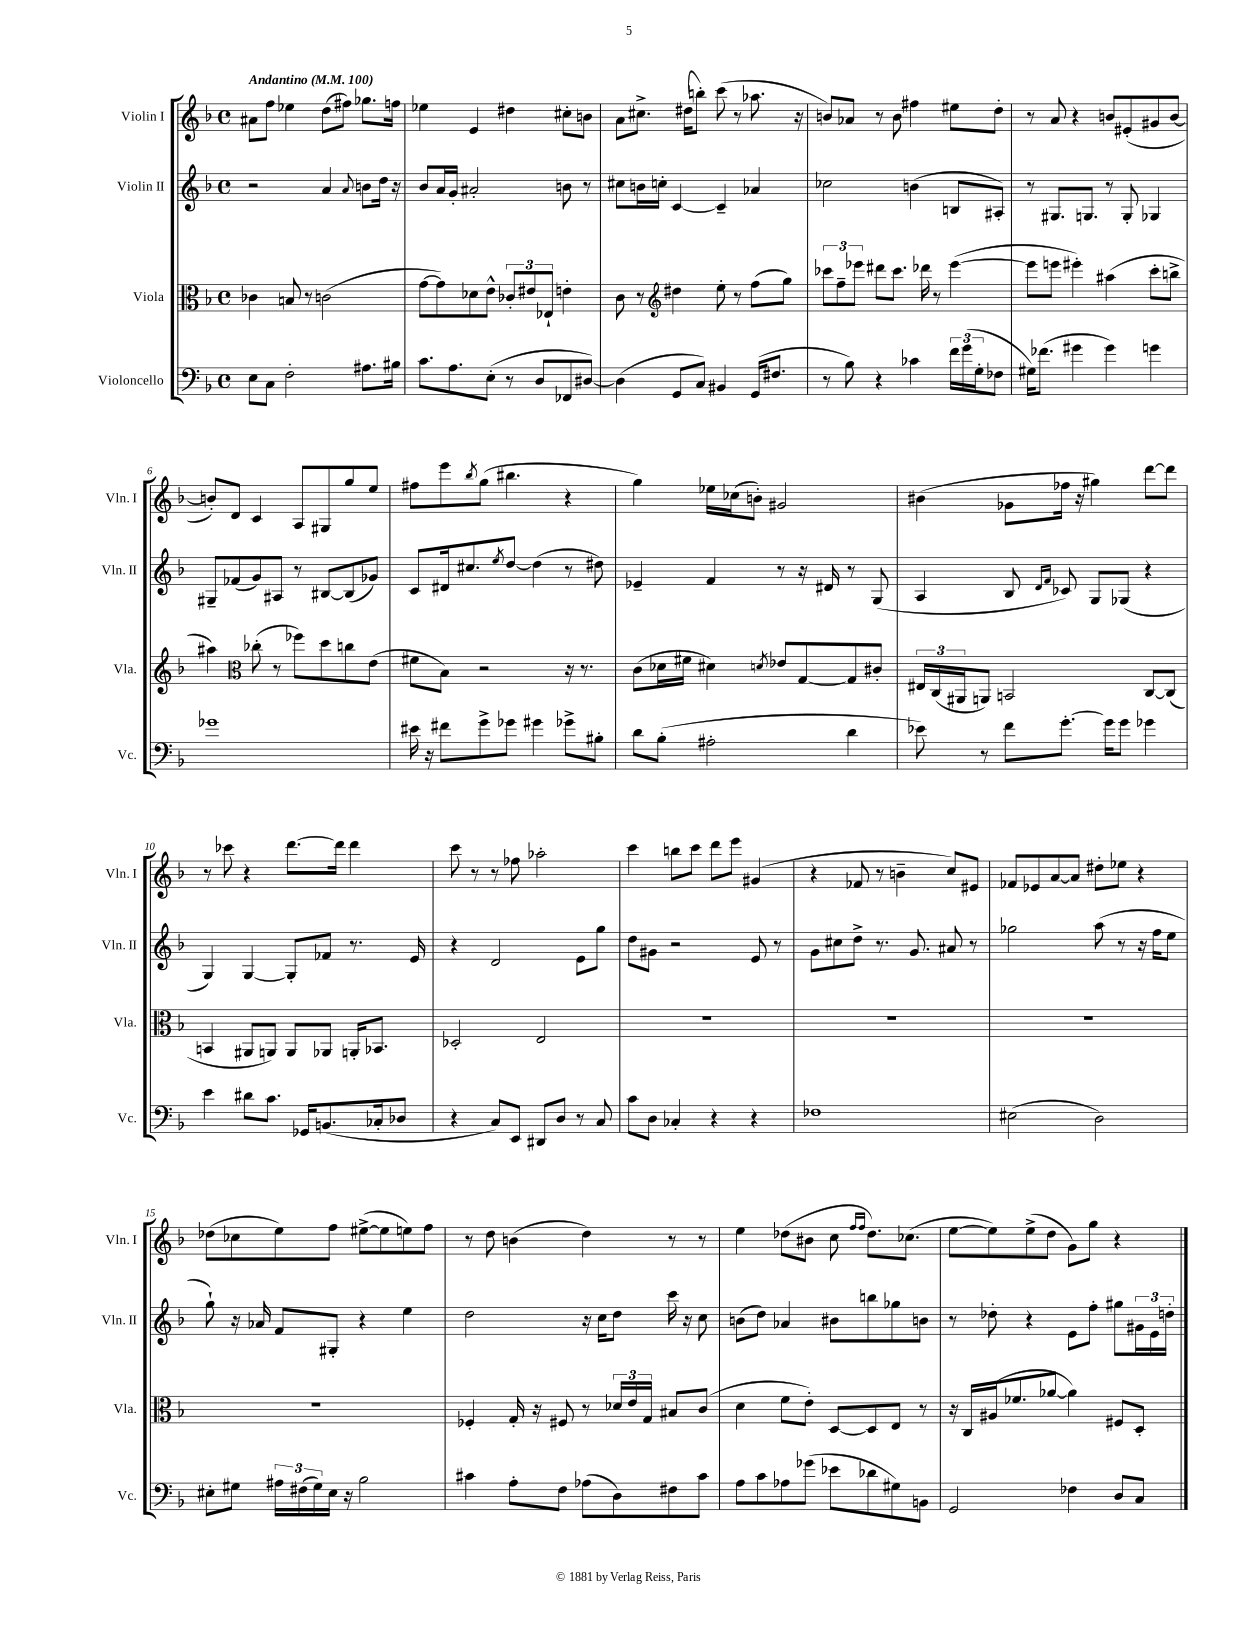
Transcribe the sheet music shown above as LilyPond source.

<<
\new StaffGroup <<
\new Staff = "s0" \with { instrumentName = "Violin I" shortInstrumentName = "Vln. I" } {
    \clef treble \key f \major \defaultTimeSignature \time 4/4 \tempo "Andantino" 4 = 100
    ais'8 f''8 ees''4 d''8( fis''8) ges''8. f''16 |
    ees''4 e'4 dis''4 cis''8-. b'8 |
    a'8 cis''8.-> dis''16( b''8-.) c'''8( r8 aes''8. r16 |
    b'8) aes'8 r8 b'8 fis''4 eis''8 d''8-. |
    r8 a'8 r4 b'8 eis'8-.( gis'8 b'8~ |
    b'8-.) d'8 c'4 a8 gis8 g''8 e''8 |
    fis''8 e'''8 \acciaccatura { bes''8 } g''8( bis''4. r4 |
    g''4) ees''16 ces''16( b'8-.) gis'2 |
    bis'4( ges'8 fes''16 r16 gis''4) d'''8~ d'''8 |
    r8 ces'''8 r4 d'''8.~ d'''16 d'''4 |
    c'''8 r8 r8 fes''8 aes''2-. |
    c'''4 b''8 c'''8 d'''8 e'''8 gis'4( |
    r4 fes'8 r8 b'4-- c''8) eis'8 |
    fes'8 ees'8 a'8~ a'8 dis''8-. ees''8 r4 |
    des''8( ces''8 e''8) f''8 eis''8~->( eis''8 e''8) f''8 |
    r8 d''8 b'4( d''4) r8 r8 |
    e''4 des''8( bis'8 c''8 \grace { f''16 f''16 } des''8.) ces''8.( |
    e''8~ e''8) e''8->( d''8 g'8) g''8 r4 \bar "|." |
}
\new Staff = "s1" \with { instrumentName = "Violin II" shortInstrumentName = "Vln. II" } {
    \clef treble \key f \major \defaultTimeSignature \time 4/4
    r2 a'4 \appoggiatura { a'8 } b'8 d''16 r16 |
    bes'8 a'16 g'16-. ais'2-. b'8 r8 |
    cis''8 b'16 c''16-. c'4~ c'4-- aes'4 |
    ces''2 b'4( b8 ais8-.) |
    r8 gis8. g8. r8 g8-. ges4 |
    gis8-- fes'8( g'8) ais8 r8 bis8~ bis8( ges'8) |
    c'8 dis'16 cis''8. \acciaccatura { e''8 } d''8~ d''4( r8 dis''8) |
    ees'4-- f'4 r8 r16 dis'16 r8 g8( |
    a4 bes8 \grace { d'16 f'16 } ces'8) g8 ges8( r4 |
    g4) g4~ g8-. fes'8 r8. e'16 |
    r4 d'2 e'8 g''8 |
    d''8 gis'8 r2 e'8 r8 |
    g'8 cis''8 d''8-> r8. g'8. ais'8 r8 |
    ges''2 a''8( r8 r16 f''16 e''8 |
    g''8-!) r16 aes'16 f'8 gis8-. r4 e''4 |
    d''2 r16 c''16 d''8 c'''16 r16 c''8 |
    b'8( d''8) aes'4 bis'8 b''8 ges''8 b'8 |
    r8 des''8-. r4 e'8 f''8-. gis''8 \tuplet 3/2 { gis'16 e'16 d''16-. } \bar "|." |
}
\new Staff = "s2" \with { instrumentName = "Viola" shortInstrumentName = "Vla." } {
    \clef alto \key f \major \defaultTimeSignature \time 4/4
    ces'4 b8 r8 c'2( |
    g'8~ g'8) des'8 e'8-^ \tuplet 3/2 { ces'8-. eis'8 ees8-! } e'4-. |
    c'8 r8 \clef treble dis''4 e''8-. r8 f''8( g''8) |
    \tuplet 3/2 { ces'''8 f''8-- ees'''8 } dis'''8 ces'''8. des'''16 r8 ees'''4~( |
    ees'''8 e'''8 eis'''4-.) ais''4( c'''8-. b''8-> |
    ais''4) \clef alto ces''8-.( r8 fes''8) d''8 c''8 e'8( |
    fis'8 bes8) r2 r16 r8. |
    c'8( des'16 fis'16 dis'4) \acciaccatura { d'8 } ees'8 g8~ g8 cis'8-. |
    \tuplet 3/2 { eis16 c16( ais,16 } a,8) b,2 c8~ c8( |
    b,4 ais,8 a,8) a,8 aes,8 a,16-. bes,8. |
    des2-. e2 |
    R1 |
    R1 |
    R1 |
    R1 |
    fes4-. g16-. r16 fis8 r8 \tuplet 3/2 { des'16 e'16 g16 } bis8 c'8( |
    d'4 f'8 e'8-.) d8~ d8 e8 r8 |
    r16 c16 ais16( fes'8. aes'8~ aes'4) fis8 d8-. \bar "|." |
}
\new Staff = "s3" \with { instrumentName = "Violoncello" shortInstrumentName = "Vc." } {
    \clef bass \key f \major \defaultTimeSignature \time 4/4
    e8 c8 f2-. ais8. bis16 |
    c'8. a8. e8-.( r8 d8 fes,8 dis8~) |
    dis4( g,8 c8) bis,4 g,16( fis8. |
    r8 bes8) r4 ces'4 \tuplet 3/2 { f'16 g'16( g16-. } fes8 |
    gis16) fes'8.( gis'4 gis'4) g'4 |
    ges'1 |
    eis'16 r16 fis'8 g'8-> ges'8 gis'4 ges'8-> bis8-. |
    d'8 bes8-.( ais2-. d'4 |
    ees'8) r8 f'8 g'8.~-. g'16 g'8 ges'4 |
    e'4 dis'8 c'8. ges,16 b,8.( ces16-. des8 |
    r4 c8) e,8 dis,8 d8 r8 c8 |
    c'8 d8 ces4-. r4 r4 |
    fes1 |
    eis2( d2) |
    eis8-. gis8 \tuplet 3/2 { ais16 fis16( gis16) } eis16 r16 bes2 |
    cis'4 a8-. f8 aes8( d8) fis8 cis'8 |
    a8 c'8 aes8 ges'8( ees'8 des'8 gis8) b,8 |
    g,2 fes4 d8 c8 \bar "|." |
}
>>
>>
